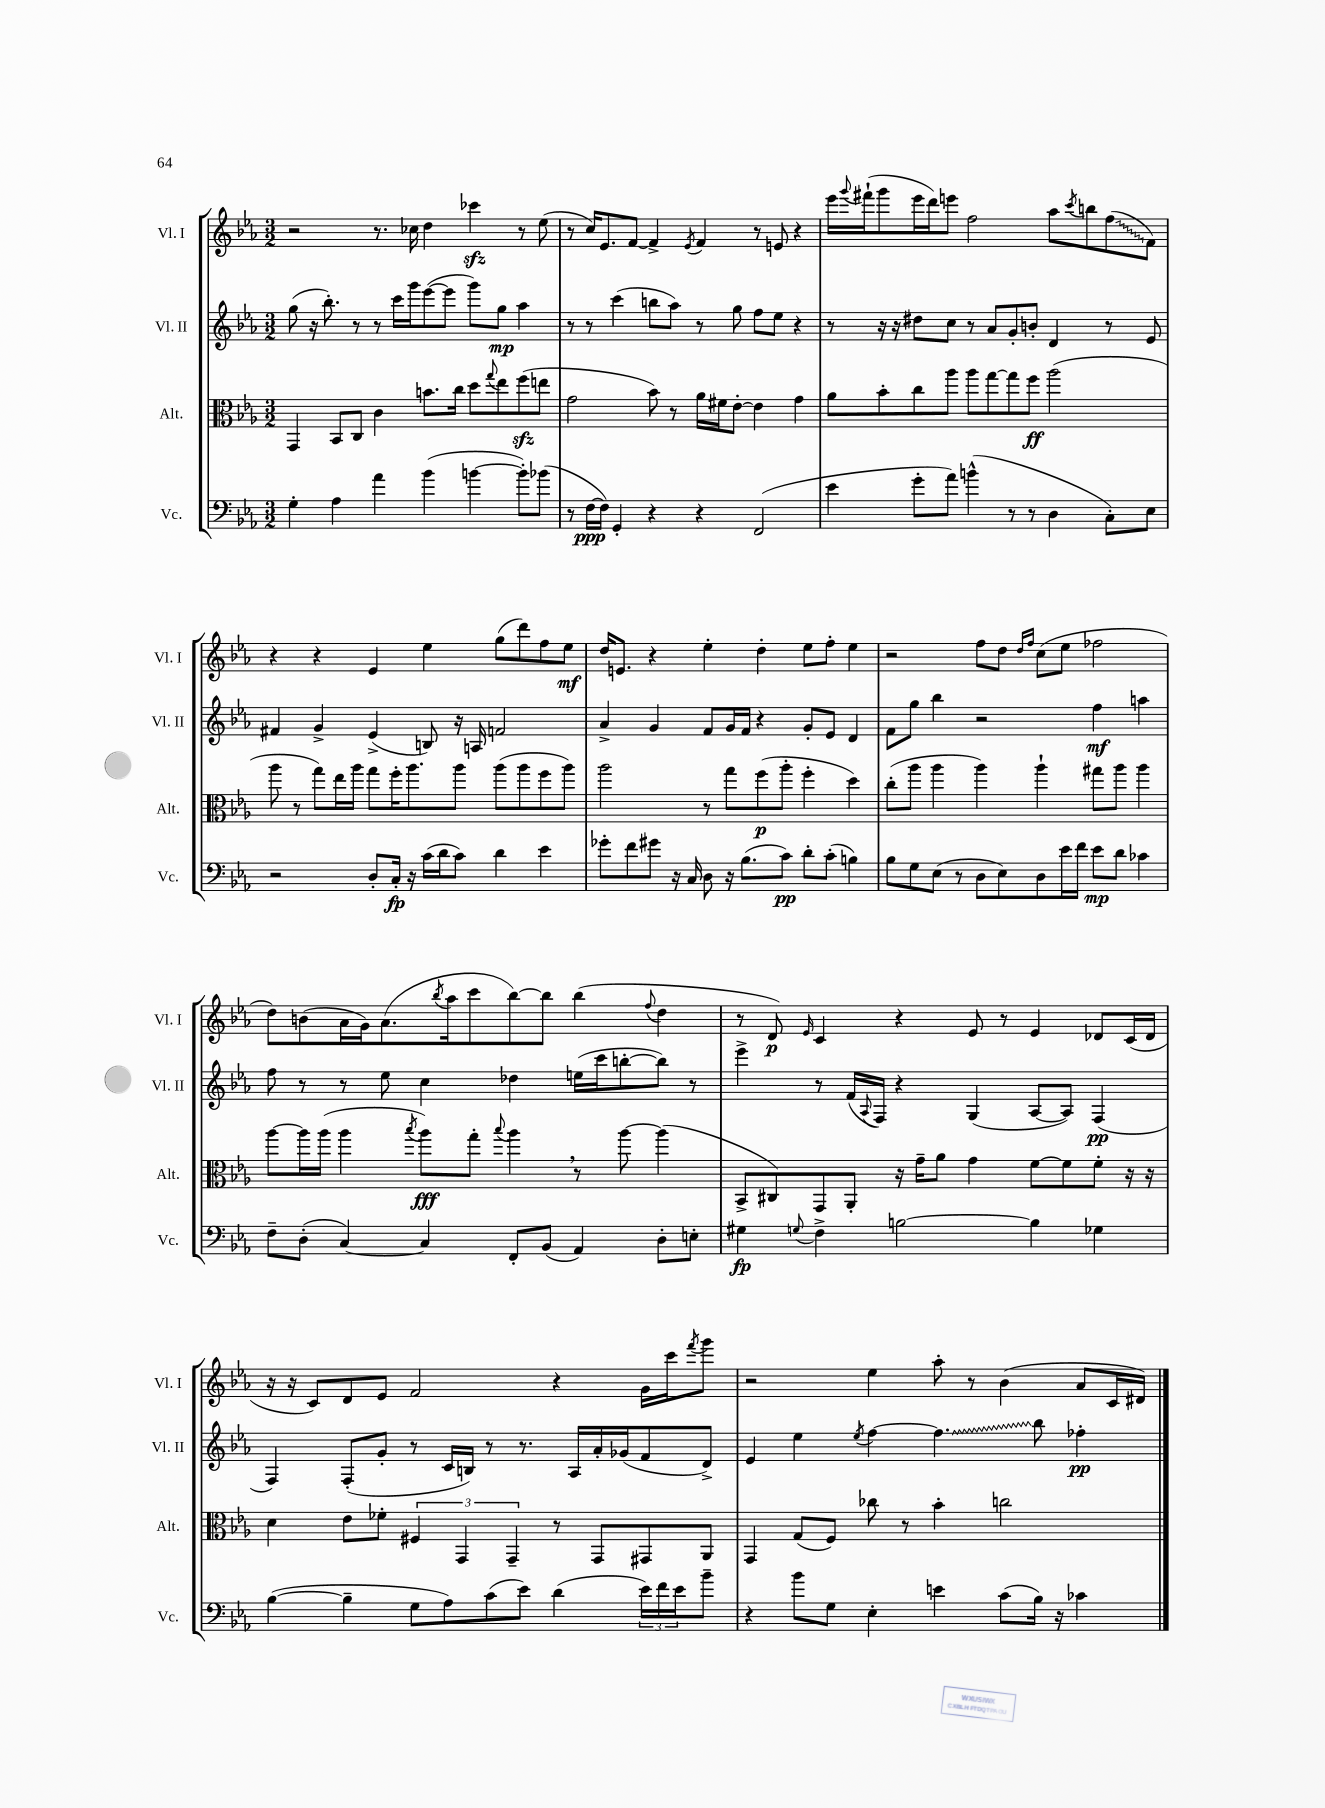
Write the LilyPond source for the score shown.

<<
\new StaffGroup <<
\new Staff = "s0" \with { instrumentName = "Vl. I" shortInstrumentName = "Vl. I" } {
    \clef treble \key ees \major \numericTimeSignature \time 3/2
    r2 r8. ces''16 d''4 ces'''4\sfz r8 ees''8( |
    r8 c''16) ees'8. f'8~ f'4-> \acciaccatura { ees'8 } f'4 r8 e'8 r4 |
    ees'''16 \appoggiatura { g'''8 } fis'''16-!( g'''8 ees'''16 d'''16) e'''8 f''2 aes''8 \acciaccatura { c'''8 } b''8 \once \override Glissando.style = #'zigzag f''8\glissando( f'8) |
    r4 r4 ees'4 ees''4 g''8( d'''8) f''8 ees''8\mf |
    d''16 e'8. r4 ees''4-. d''4-. ees''8 f''8-. ees''4 |
    r2 f''8 d''8 \grace { d''16 f''16 } c''8( ees''8 fes''2 |
    d''8) b'8( aes'16 g'16) aes'8.( \acciaccatura { bes''8 } aes''16 c'''8 bes''8~) bes''8 bes''4( \appoggiatura { f''8 } d''4 |
    r8 d'8\p) \grace { ees'16 } c'4 r4 ees'8 r8 ees'4 des'8 c'16( des'16 |
    r16 r16 c'8) d'8 ees'8 f'2 r4 g'16 c'''16 \acciaccatura { f'''8 } g'''8 |
    r2 ees''4 aes''8-. r8 bes'4( aes'8 c'16 dis'16) \bar "|." |
}
\new Staff = "s1" \with { instrumentName = "Vl. II" shortInstrumentName = "Vl. II" } {
    \clef treble \key ees \major \numericTimeSignature \time 3/2
    g''8( r16 bes''8.-.) r8 r8 c'''16 g'''16 ees'''8~( ees'''8 g'''8) g''8\mp aes''4 |
    r8 r8 c'''4( b''8 aes''8) r8 g''8 f''8 ees''8 r4 |
    r8 r16 r16 dis''8 c''8 r8 aes'8 g'8-. b'8-. d'4 r8 ees'8 |
    fis'4 g'4-> ees'4->( b8) r16 a16 f'2 |
    aes'4-> g'4 f'8 g'16 f'16 r4 g'8-. ees'8 d'4 |
    f'8 g''8 bes''4 r2 f''4\mf a''4 |
    f''8 r8 r8 ees''8 c''4 des''4 e''16( c'''16 b''8~-. b''8) r8 |
    ees'''4-> r8 f'16( \appoggiatura { aes8 } f16) r4 g4( aes8~ aes8) f4\pp( |
    f4) f8-.( g'8-. r8 c'16 b16) r8 r8. aes16 aes'16-. ges'16( f'8 d'8->) |
    ees'4 ees''4 \acciaccatura { ees''8 } f''4~ \once \override Glissando.style = #'zigzag f''4.\glissando bes''8 fes''4-.\pp \bar "|." |
}
\new Staff = "s2" \with { instrumentName = "Alt." shortInstrumentName = "Alt." } {
    \clef alto \key ees \major \numericTimeSignature \time 3/2
    g,4 bes,8 c8 c'4 b'8. c''16 d''8 \appoggiatura { g''8 } ees''8 f''8\sfz( e''8 |
    g'2 bes'8) r8 aes'16 fis'16 ees'8~-. ees'4 g'4 |
    aes'8 bes'8-. c''8 aes''8 aes''8 g''8~ g''8 f''8\ff aes''2( |
    aes''8 r8 g''8) ees''16 aes''16 g''8 f''16-. aes''8. aes''8 aes''8( aes''8 f''8 aes''8) |
    aes''2 r8 g''8 f''8\p( aes''8-. f''4-. d''4) |
    c''8-.( aes''8 aes''4 aes''4) aes''4-! gis''8 aes''8 aes''4 |
    aes''8~ aes''16 aes''16( aes''4 \acciaccatura { bes''8 } aes''8\fff) g''8-. \appoggiatura { bes''8 } aes''4 \breathe r8 aes''8~ aes''4( |
    bes,8-> cis8) g,8 aes,8-. r16 g'16-- aes'8 g'4 f'8~ f'8 f'8-. r16 r16 |
    d'4 ees'8 fes'8-. \tuplet 3/2 { fis4 g,4 g,4-- } r8 g,8 gis,8 aes,8 |
    g,4 g8( f8) ces''8 r8 bes'4-. c''2 \bar "|." |
}
\new Staff = "s3" \with { instrumentName = "Vc." shortInstrumentName = "Vc." } {
    \clef bass \key ees \major \numericTimeSignature \time 3/2
    g4-. aes4 aes'4 bes'4( b'4~ b'8-.) bes'8( |
    r8 f16~\ppp f16) g,4-. r4 r4 f,2( |
    ees'4 g'8-. aes'8) b'4-^( r8 r8 d4 c8-.) ees8 |
    r2 d8-. c16-.\fp r16 c'16( d'16 c'8) d'4 ees'4 |
    ges'8-. f'8 gis'8 r16 c16 d8 r16 bes8.( c'8\pp) d'8-. c'8-.( b4) |
    bes8 g8 ees8( r8 d8 ees8) d8 ees'16 f'16 ees'8\mp d'8 ces'4 |
    f8-- d8-.( c4~) c4 f,8-. bes,8( aes,4) d8-. e8-. |
    gis4\fp \appoggiatura { g8 } f4-> b2~ b4 ges4 |
    bes4~( bes4-- g8 aes8) c'8( ees'8) d'4( \tuplet 3/2 { ees'16) f'16 ees'16 } bes'8-- |
    r4 bes'8 g8 ees4-. e'4 c'8( bes16) r16 ces'4 \bar "|." |
}
>>
>>
\layout { \context { \Score \remove "Bar_number_engraver" } }
